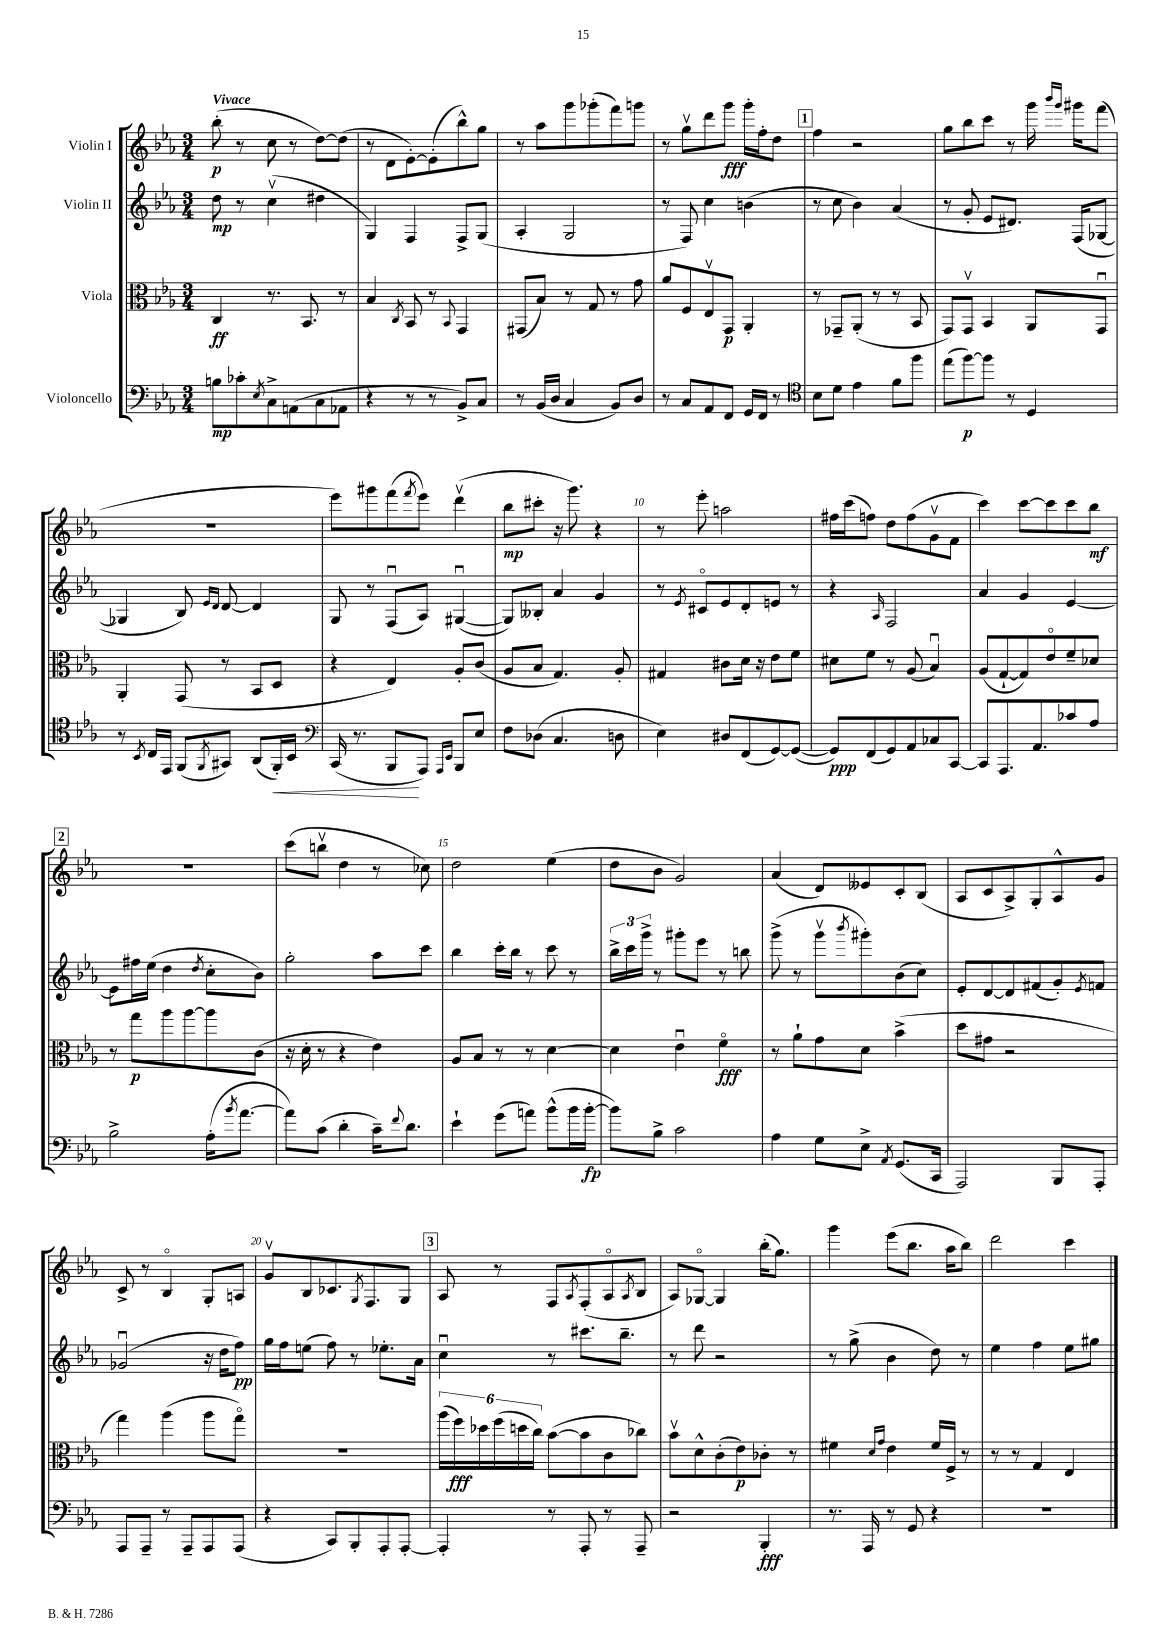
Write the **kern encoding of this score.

**kern	**kern	**kern	**kern
*staff4	*staff3	*staff2	*staff1
*clefF4	*clefC3	*clefG2	*clefG2
*k[b-e-a-]	*k[b-e-a-]	*k[b-e-a-]	*k[b-e-a-]
*M3/4	*M3/4	*M3/4	*M3/4
8B	4C	8dd	(8bb-'
8c-'	.	8r	8r
8qE-	.	.	.
8C^	8.r	(4ccv	8cc
(8AA	.	.	8r
.	8.BB-	.	.
8C	.	4dd#	[8dd)
8AA-	8r	.	(8dd]
=	=	=	=
4r	4B-	4G)	8r
.	.	.	8d
.	8qC	.	.
8r	8BB-	4F	[8e-')
8r	8r	.	(8e-']
.	8qqBB-	.	.
8BB-^)	4GG	8F^	8bb-^^)
8C	.	(8G	8gg
=	=	=	=
8r	(8GG#	4A-'	8r
(16BB-	8B-)	.	8aa-
16D	.	.	.
4C	8r	2G	8ggg
.	8G	.	(8ggg-'
8BB-)	8r	.	8fff)
8D	8g	.	8ggg
=	=	=	=
8r	8a-	8r	8r
8C	8F	8F)	8ggv
8AA-	8E-v	4cc	8ddd
8FF	8GG	.	8ggg
16GG	4AA-'	(4b	16ggg'
16FF	.	.	16ff'
8r	.	.	8dd
=	=	=	=
*clefC4	*	*	*
8B-	8r	8r	4ff
8d	8GG-~	8cc	.
4e-	(8AA-'	4b-)	2r
.	8r	.	.
8f	8r	(4a-	.
8ff	8BB-	.	.
=	=	=	=
(8ee-	8GG)	8r	8gg
[8ff)	8GGv	8g'	8bb-
8ff]	4BB-	8e-	8ccc
8r	.	8.d#)	8r
4D	8AA-	.	16ggg
.	.	.	16qqbbb-
.	.	.	16qqggg
.	.	(16F	16ggg#
.	8GGu	[8G-	(8fff
=	=	=	=
8r	4AA-'	4G-]	2.r
8qBB-	.	.	.
16C	.	.	.
16EE-	.	.	.
(8FF	(8GG	8B-)	.
.	.	16qqe-	.
8qFF	.	16qqd	.
8GG#)	8r	[8d	.
(8AA-	8BB-	4d]	.
16FF')	8D	.	.
16BB-	.	.	.
=	=	=	=
*clefF4	*	*	*
(16CC	4r	8G	8eee-)
8.r	.	.	.
.	.	8r	8ggg#
8BBB-	4E-)	(8Fu	(8fff
.	.	.	8qfff
8AAA-)	.	8A-)	8eee-)
16qqAAA-	.	.	.
16qqEE-	.	.	.
8BBB-	8A-'	([4G#u	(4dddv
8E-	(8c	.	.
=	=	=	=
8F	8A-	8G#])	8bb-
(8D-	8B-	8B--'	8ccc#'
4.C	4.G)	4a-	16r
.	.	.	8.ggg)
.	.	4g	4r
8D	8A-'	.	.
=	=	=	=
4E-)	4G#	8r	8r
.	.	8qe-	.
.	.	8c#o	8eee-'
8D#	8c#	8e-	2aa
(8FF	16d	8d'	.
.	16r	.	.
[8GG)	8e-	8e	.
(8GG_	8f	8r	.
=	=	=	=
8GG])	8d#	4r	16ff#
.	.	.	(16ccc
(8FF	8f	.	8ff)
.	.	16qqA-	.
8GG)	8r	2F	8dd
8AA-	(8A-	.	(8ff
8C-	4B-u)	.	8gv
[8CC	.	.	8f
=	=	=	=
8CC]	(8A-	4a-	4ccc)
8.AAA-	[8G`	.	.
.	8G])	4g	[8ccc
8.AA-	.	.	.
.	8e-o	.	8ccc]
8c-	8f~	[4e-	8ccc
8A-	8d-	.	8bb-
=	=	=	=
2B-^	8r	8e-]	2.r
.	8gg	16ff#	.
.	.	(16ee-	.
.	8aa-	4dd	.
.	[8aa-	.	.
.	.	8qdd	.
(16A-'	8aa-]	8cc'	.
8qb-	.	.	.
[8.a-	.	.	.
.	(8c	8b-)	.
=	=	=	=
8a-])	16r	2gg'	(8ccc
.	16d'	.	.
(8c	8r	.	8bbv
4d'	4r	.	4dd
16c~)	4e-)	8aa-	8r
8qqf	.	.	.
8.d	.	.	.
.	.	8ccc	8cc-)
=	=	=	=
4e-`	8A-	4bb-	2dd
.	8B-	.	.
(8g	8r	16ccc'	.
.	.	16bb-	.
8a)	8r	8r	.
(8b-^^	[4d	8ccc	(4ee-
16b-	.	8r	.
[16b-'	.	.	.
=	=	=	=
8b-])	4d]	24bb-^	8dd
.	.	24ccc	.
.	.	24ggg^	.
8B-^	.	8r	8b-
2c	4e-u	8ggg#'	2g)
.	.	8eee-	.
.	4fo	8r	.
.	.	8bb	.
=	=	=	=
4A-	8r	(8ggg^	(4a-
.	8a-`	8r	.
8G	8g	8gggv	8d)
.	.	8qbbb-	.
8E-^	8d	8ggg#')	8e--
8qAA-	.	.	.
(8.GG	(4b-^	(8b-	8c'
.	.	8cc)	(8B-
16CC	.	.	.
=	=	=	=
2AAA-)	8dd	8e-'	8A-
.	8g#	[8d	8c
.	2r	8d]	8A-^)
.	.	(8f#	8G'
8BBB-	.	8g')	8A-^^
.	.	8qe-	.
8AAA-'	.	8f	8g
=	=	=	=
8AAA-	4gg)	(2g-u	8c^
8AAA-~	.	.	8r
8r	(4aa-	.	4B-o
8AAA-~	.	.	.
8AAA-	8aa-	16r	8G'
.	.	16dd	.
(8AAA-	8ggo)	8ff)	8A
=	=	=	=
4r	2.r	16gg	8gv
.	.	16ff	.
.	.	(8ee	8B-
8CC)	.	8ff)	8.c-
8BBB-'	.	8r	.
.	.	.	8qG
.	.	.	8.F
8AAA-'	.	8.ee-'	.
[8AAA-'	.	.	8G
.	.	16a-	.
=	=	=	=
4AAA-']	(24aa-	4ccu	8A-
.	24ff)	.	.
.	24dd-	.	.
.	(24ff	.	8r
.	24dd	.	.
.	24cc)	.	.
8r	([8b-	8r	8F
.	.	.	8qA-
8AAA-'	8b-]	8.ccc#	(8F'
8r	8c	.	8A-o
.	.	8.bb-~	.
.	.	.	8qA-
8AAA-~	8cc-)	.	8B-
=	=	=	=
2r	8b-v	8r	8A-)
.	8d^^	8ddd	[8G-o
.	(8c'	2r	4G-]
.	8e-)	.	.
4BBB-'	8c-'	.	(16bb-'
.	.	.	8.gg)
.	8r	.	.
=	=	=	=
8.r	4f#	8r	4ggg
.	.	(8gg^	.
16AAA-	.	.	.
.	16qqd	.	.
.	16qqg	.	.
8r	4e-	4b-	(8eee-
8GG	.	.	8.bb-
4r	16f#	8dd)	.
.	16F^	.	16aa-
.	8r	8r	8bb-)
=	=	=	=
2.r	8r	4ee-	2ddd
.	8r	.	.
.	4G	4ff	.
.	4E-	8ee-	4ccc
.	.	8gg#	.
==	==	==	==
*-	*-	*-	*-
